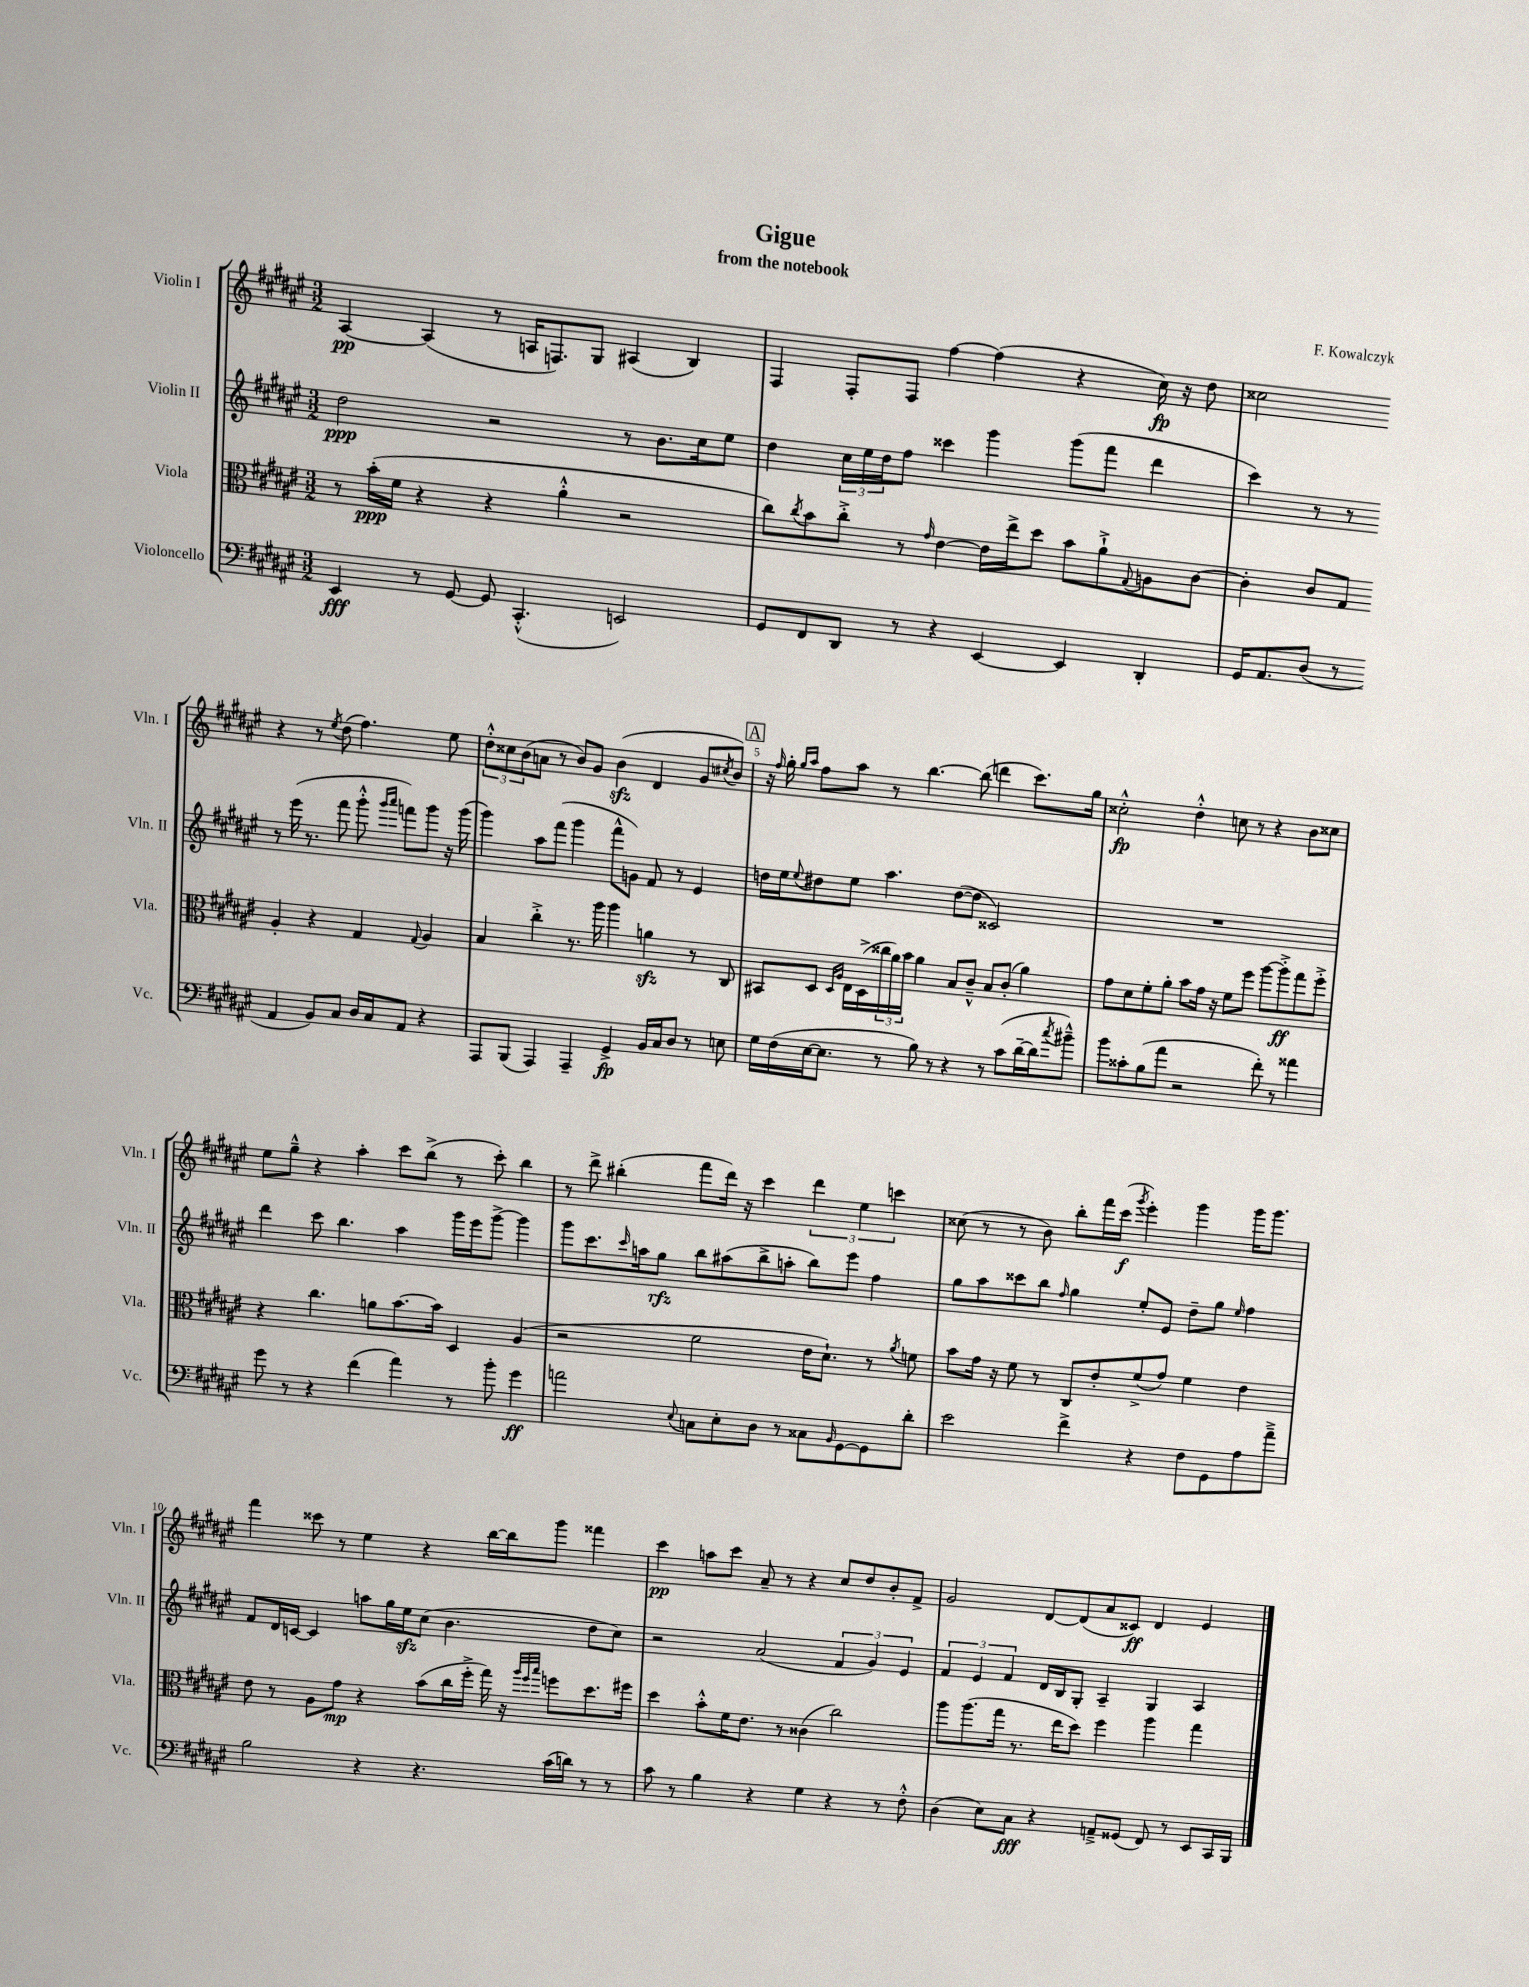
\header { title = "Gigue" composer = "F. Kowalczyk" subtitle = "from the notebook" }
<<
\new StaffGroup <<
\new Staff = "s0" \with { instrumentName = "Violin I" shortInstrumentName = "Vln. I" } {
    \clef treble \key fis \major \numericTimeSignature \time 3/2
    ais4~\pp ais4( r8 a16 f8.) gis8 ais4( b4) |
    fis4 fis8-. fis8 fis''4~ fis''4( r4 cis''16\fp) r16 dis''8 |
    cisis''2 r4 r8 \acciaccatura { eis''8 } dis''8( fis''4.) eis''8 |
    \tuplet 3/2 { dis''8-.-^ cisis''8 b'8( } a'8 r8 b'8) gis'8 b'4\sfz( dis'4 gis'8 \acciaccatura { cis''8 } b'8) |
    \mark \markup { \box "A" } r16 \grace { fis''16 } gis''16-. \grace { gis''16 ais''16 } fis''8 ais''8 r8 b''4.~ b''8( d'''4 cis'''8.) gis''16 |
    cisis''2-.-^\fp dis''4-.-^ c''8 r8 r4 b'8 cisis''8 |
    eis''8 gis''8---^ r4 ais''4-. cis'''8 b''8->( r8 cis'''8-.) b''4 |
    r8 dis'''8-> bis''4-.( fis'''8 dis'''16) r16 cis'''4 \tuplet 3/2 { dis'''4 eis''4 c'''4 } |
    cisis''8( r8 r8 b'8) b''8-. fis'''16 cis'''16\f( \acciaccatura { gis'''8 } eis'''4-.) gis'''4 gis'''16 gis'''8. |
    fis'''4 cisis'''8 r8 eis''4 r4 b''16~ b''16 gis'''8 fisis'''4 |
    cis'''4\pp a''8 cis'''8 ais'8-- r8 r4 cis''8 dis''8 b'8-. fis'8-> |
    gis'2 dis'8~ dis'8( ais'8 cisis'8\ff) dis'4 eis'4 \bar "|." |
}
\new Staff = "s1" \with { instrumentName = "Violin II" shortInstrumentName = "Vln. II" } {
    \clef treble \key fis \major \numericTimeSignature \time 3/2
    dis''2\ppp r2 r8 b'8. cis''16 eis''8 |
    dis''4 \tuplet 3/2 { cis''16 eis''16 dis''16 } fis''8 cisis'''4 gis'''4 gis'''8( fis'''8 dis'''4 |
    cis'''4) r8 r8 r8 eis'''16( r8. fis'''8 gis'''8-.-^ \grace { gis'''16 ais'''16 } f'''8) gis'''8 r16 gis'''16( |
    gis'''4) ais''8 fis'''8( gis'''4 fis'''8-^ g'8) fis'8 r8 eis'4 |
    \mark \markup { \box "A" } d''16 eis''16 \appoggiatura { eis''8 } dis''8 eis''8 ais''4. dis''8~( dis''8 cisis'2) |
    R1. |
    dis'''4 cis'''8 b''4. ais''4 gis'''16 eis'''16 gis'''8~-> gis'''4 |
    gis'''8 cis'''8. \grace { cis'''16 } a''16 gis''8\rfz b''8 ais''8( b''8-> a''8-. b''8) eis'''8 fis''4 |
    gis''8 ais''8 cisis'''8 b''8 \grace { fis''16 } gis''4 eis''8-. eis'8 dis''8-- gis''8 \grace { eis''16 } fis''4 |
    fis'8 dis'16 c'16~ c'4 a''8 gis''16 eis''16\sfz cis''8( b'4. dis''8 cis''8) |
    r2 ais'2( \tuplet 3/2 { fis'4 gis'4) eis'4 } |
    \tuplet 3/2 { fis'4 eis'4 fis'4 } dis'16 b16 gis8-. ais4-- gis4 ais4 \bar "|." |
}
\new Staff = "s2" \with { instrumentName = "Viola" shortInstrumentName = "Vla." } {
    \clef alto \key fis \major \numericTimeSignature \time 3/2
    r8 b'16-.\ppp( fis'16 r4 r4 ais'4-.-^ r2 |
    cis''8) \acciaccatura { cis''8 } b'8 cis''8-.-> r8 \grace { gis'16 } eis'4~ eis'16 eis''16-> dis''8 b'8 ais'8-!-> \appoggiatura { gis8 } a8 cis'8~ |
    cis'4-. cis'8 gis8 ais4-. r4 gis4 \appoggiatura { gis8 } ais4 |
    b4 cis''4-.-> r8. ais''16 ais''4 a'4\sfz r8 cis8 |
    \mark \markup { \box "A" } bis,8 dis8 \grace { dis16 ais16 } eis16 dis16->( \tuplet 3/2 { cisis''16 ais'16) b'16 } ais'4 b8 cis'8---^ b8 cis'8-.( ais'4) |
    gis'8 dis'8 fis'8-. ais'8-. b'8 gis'16 r16 fis'8 fis''8 ais''8~ ais''8-.->\ff gis''8 fis''8-.-> |
    r4 cis''4. a'8 b'8.~ b'16 dis4 ais4( |
    r2 fis'2 eis'16 dis'8.-!) r8 \acciaccatura { ais'8 } f'8 |
    b'8 gis'16 r16 fis'8 r8 cis8 eis'8-. fis'8->( gis'8) fis'4 eis'4 |
    eis'8 r8 ais8 gis'8\mp r4 b'8( cis''16 fis''16-.-> gis''16) r16 \grace { ais''32 fis''32 b''32 } f''8 dis''8. fis''16 |
    dis''4 b'8-.-^ fis'16 eis'8. r8 cisis'4( cis''2) |
    ais''8 ais''8.( gis''16 r8. eis''16 dis''8) fis''4 ais''4 gis''4 \bar "|." |
}
\new Staff = "s3" \with { instrumentName = "Violoncello" shortInstrumentName = "Vc." } {
    \clef bass \key fis \major \numericTimeSignature \time 3/2
    eis,4\fff r8 gis,8~ gis,8 cis,4.-.-^( e,2) |
    gis,8 fis,8 dis,8 r8 r4 eis,4~ eis,4 dis,4-. |
    gis,16 ais,8. dis8( r8 ais,4 b,8) cis8 dis16 cis16 ais,8 r4 |
    ais,,8 b,,8( ais,,4) ais,,4-- gis,4->\fp b,16 cis16 dis8 r8 e8 |
    \mark \markup { \box "A" } gis16 fis16( eis16~ eis8. r8 b8) r8 r4 r8 cis'8( dis'16~-- dis'16 \acciaccatura { cis''8 } bis'8---^) |
    b'8 cisis'8-. b8( ais'8 r2 fis'8-.) r8 aisis'4 |
    gis'8 r8 r4 fis'4( ais'4) r8 b'8-. gis'4\ff |
    a'2 \appoggiatura { eis8 } c8 eis8-. dis8 r8 cisis8 \grace { b,16 } gis,8~ gis,8 dis'8-. |
    eis'2 fis'4-> r4 fis8 gis,8 ais8 ais'8---> |
    b2 r4 r4. cis'16( d'16) r8 r8 |
    cis'8 r8 b4 r4 gis4 r4 r8 fis8-.-^ |
    dis4( eis8) cis8\fff r4 a,8---> gisis,8( fis,8) r8 eis,8 cis,16 b,,16 \bar "|." |
}
>>
>>
\layout { \context { \Score \override BarNumber.break-visibility = ##(#f #t #t) barNumberVisibility = #(every-nth-bar-number-visible 5) } }
